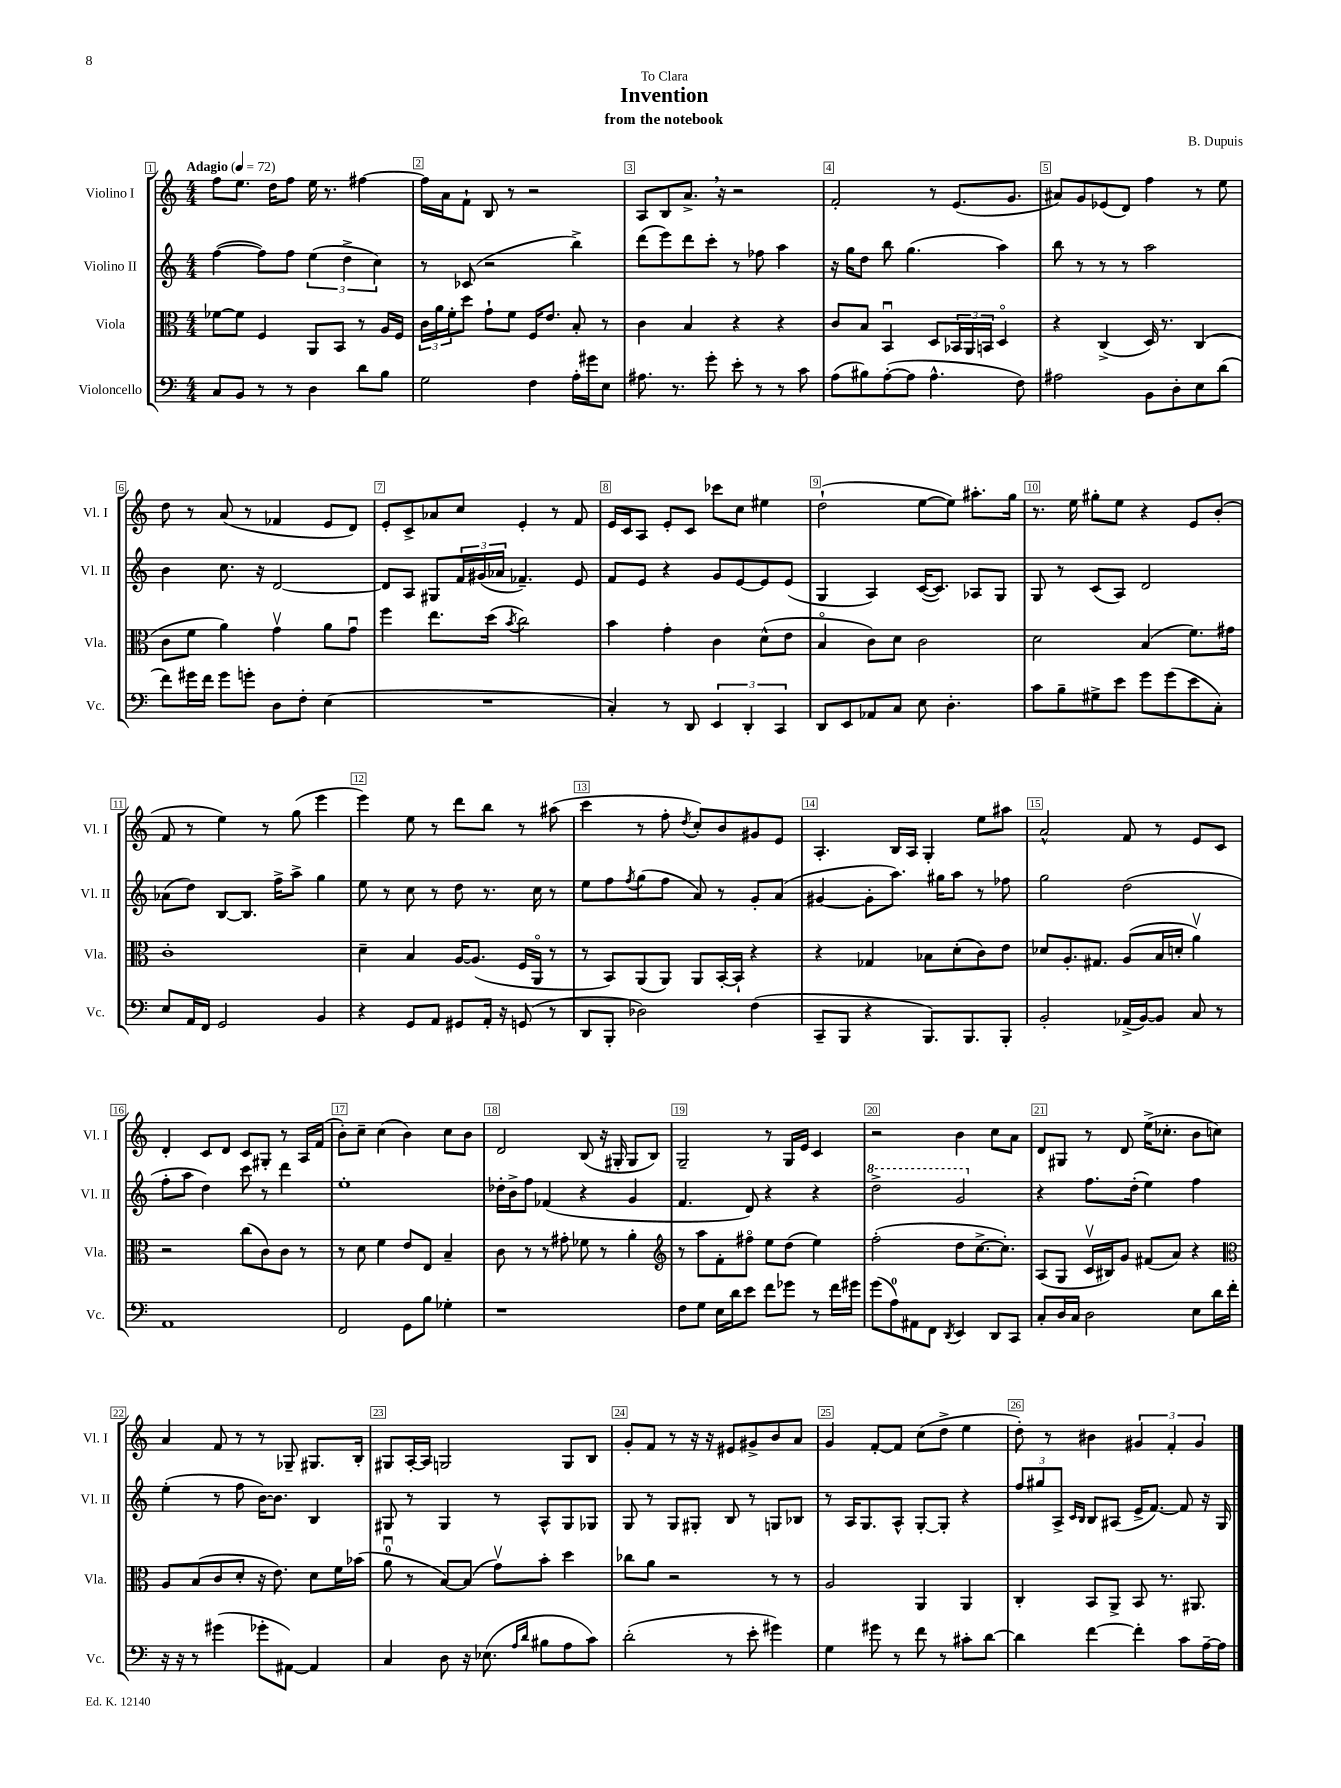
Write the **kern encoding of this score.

**kern	**kern	**kern	**kern
*staff4	*staff3	*staff2	*staff1
*clefF4	*clefC3	*clefG2	*clefG2
*k[]	*k[]	*k[]	*k[]
*M4/4	*M4/4	*M4/4	*M4/4
*MM72	*MM72	*MM72	*MM72
8C	[8f-	([4ff	8ff
8BB	8f-]	.	8.ee
8r	4F	8ff])	.
.	.	.	16dd
8r	.	8ff	8ff
4D	8AA	(6ee	16ee
.	.	.	8.r
.	8BB	.	.
.	.	6dd^	.
8d	8r	.	[4ff#
.	.	6cc)	.
8B	16A	.	.
.	16F	.	.
=	=	=	=
2G	24c	8r	16ff#]
.	24a	.	.
.	.	.	16a
.	24f'	.	.
.	8dd	(8c-	8f`
.	8g`	2r	8B
.	8f	.	8r
4F	16F	.	2r
.	8.e	.	.
16A'	8B'	4bb^)	.
16g#	.	.	.
8E	8r	.	.
=	=	=	=
8.A#	4c	(8ddd	8A
.	.	8eee)	8B
8.r	.	.	.
.	4B	8ddd	8.a^
8g'	.	8ccc'	.
.	.	.	16r
8e'	4r	8r	2r
8r	.	8ff-	.
8r	4r	4aa	.
8c	.	.	.
=	=	=	=
(8A	8c	16r	2f'
.	.	16gg	.
8B#)	8B	8dd	.
([8A'	4BBu	8bb	.
8A]	.	(4.gg	.
4.A^^	8D	.	8r
.	24BB-	.	(8.e
.	24AA	.	.
.	24BB	.	.
.	4Do	4aa)	.
.	.	.	8.g
8F)	.	.	.
=	=	=	=
2A#	4r	8bb	8a#)
.	.	8r	8g
.	(4C^	8r	(8e-
.	.	8r	8d)
8BB	16D)	2aa	4ff
.	8.r	.	.
8D'	.	.	.
8E	(4C	.	8r
(8d	.	.	8ee
=	=	=	=
8f)	8c	4b	8dd
16g#	8f	.	8r
16f	.	.	.
8g#	4a)	8.cc	(8a
8g'	.	.	8r
.	.	16r	.
8D	4gv	[2d	4f-
8F'	.	.	.
(4E	8a	.	8e
.	8gu	.	8d)
=	=	=	=
1r	4ff	8d]	8e'
.	.	8A	8c^
.	8.ee	8G#	8a-
.	.	24f	8cc
.	.	(24g#	.
.	(16dd	.	.
.	.	24a-	.
.	8qb	.	.
.	2cc)	4.f-~)	4e'
.	.	.	8r
.	.	8e	8f
=	=	=	=
4C')	4b	8f	16e
.	.	.	16c
.	.	8e	8A
8r	4g'	4r	8e'
8DD	.	.	8c
6EE	4c	8g	8ccc-
.	.	[8e	8cc
6DD'	.	.	.
.	(8d^^	8e]	4ee#
6CC	.	.	.
.	8e	(8e	.
=	=	=	=
8DD	4Bo	4G	(2dd`
8EE	.	.	.
8AA-	8c)	4A)	.
8C	8d	.	.
8E	2c	([16c	[8ee
.	.	8.c])	.
4.D'	.	.	8ee])
.	.	8A-	8.aa#'
.	.	8G	.
.	.	.	16gg
=	=	=	=
8c	2d	8G	8.r
8B~	.	8r	.
.	.	.	16ee
8G#^	.	(8c	8gg#'
8e	.	8A)	8ee
8g	(4B	2d	4r
(8g	.	.	.
8e	8.f)	.	8e
8C')	.	.	(8b'
.	16g#	.	.
=	=	=	=
8E	1c'	(8a-	8f
16AA	.	8dd)	8r
16FF	.	.	.
2GG	.	[8B	4ee)
.	.	8.B]	.
.	.	.	8r
.	.	16ff^	.
.	.	8aa^	(8gg
4BB	.	4gg	4eee
=	=	=	=
4r	4d~	8ee	4eee)
.	.	8r	.
8GG	4B	8cc	8ee
8AA	.	8r	8r
8GG#	[16A	8dd	8ddd
.	(8.A]	.	.
16AA'	.	8.r	8bb
16r	.	.	.
(8GG	16F	.	8r
.	16AAo	16cc	.
8r	8r	8r	(8aa#
=	=	=	=
8DD	8r	8ee	4ccc
8BBB'	8BB)	8ff	.
.	.	8qff	.
2D-)	(8AA	(8gg	8r
.	8AA)	8ff	8ff'
.	.	.	8qdd
.	8AA	8a)	8cc')
.	[16BB'	8r	8b
.	16BB`]	.	.
(4F	4r	8g'	8g#
.	.	(8a	8e
=	=	=	=
8CC~	4r	[4g#	4.A'
8BBB	.	.	.
4r	4G-	8g#']	.
.	.	8.aa)	16B
.	.	.	16A
8.BBB)	8B-	.	4G'
.	.	16gg#	.
.	(8d'	8aa	.
8.BBB	.	.	.
.	8c)	8r	8ee
8BBB'	8e	8ff-	8aa#
=	=	=	=
2BB'	8d-	2gg	2a^^
.	8.A'	.	.
.	8.G#	.	.
(16AA-^	(8A	(2dd	8f
[16BB)	.	.	.
8BB]	16B	.	8r
.	16d'	.	.
8C	4av)	.	8e
8r	.	.	8c
=	=	=	=
1AA	2r	8ff'	4d'
.	.	8aa	.
.	.	4dd)	8c
.	.	.	8d
.	(8cc	8ccc	8c
.	8c)	8r	8G#'
.	8c	4ddd	8r
.	8r	.	16A
.	.	.	(16f
=	=	=	=
2FF	8r	1ee'	8b')
.	8d	.	8cc~
.	4f	.	(4cc
8GG	8e	.	4b)
8B	8E	.	.
4G-'	4B~	.	8cc
.	.	.	8b
=	=	=	=
1r	8c	16dd-'	2d
.	.	16b^	.
.	8r	8ff	.
.	8r	(4f-	.
.	8g#'	.	.
.	8f-	4r	(8B
.	8r	.	16r
.	.	.	16G#'
.	4a'	4g	8G#
.	.	.	8B)
=	=	=	=
*	*clefG2	*	*
8F	8r	4.f	2G~
8G	8aa	.	.
16E	8f'	.	.
16d	.	.	.
8e	8ff#o	8d)	.
8f	8ee	4r	8r
8g-	(8dd	.	16G
.	.	.	16e
8r	4ee)	4r	4c
16f	.	.	.
16g#	.	.	.
=	=	=	=
(8g	(2ff'	2ddd^	2r
8A)	.	.	.
8AA#	.	.	.
8FF	.	.	.
8qDD	.	.	.
4EE	8dd	2gg	4b
.	[8.cc^	.	.
8DD	.	.	8cc
.	8.cc'])	.	.
8CC	.	.	8a
=	=	=	=
8C'	(8A	4r	8d
16D	8G	.	8G#
16C	.	.	.
2D	16cv	8.ff	8r
.	16B#)	.	.
.	8g	.	8d
.	.	(16dd'	.
.	(8f#	4ee)	(16ee^
.	.	.	8.cc-'
.	8a)	.	.
8E	4r	4ff	8b
16d	.	.	8cc)
16f'	.	.	.
=	=	=	=
*	*clefC3	*	*
16r	8A	(4ee'	4a
16r	.	.	.
8r	(8B	.	.
(4g#	8c	8r	8f
.	8d'	8ff	8r
8g-'	16r	[16b)	8r
.	8.e)	8.b]	.
[8AA#)	.	.	8G-~
4AA#]	8d	4B	8.G#
.	16f	.	.
.	(16b-	.	16B'
=	=	=	=
4C	8au	8G#	8G#
.	8r	8r	[16A'
.	.	.	16A]
8D	[8B)	4G#	2G
16r	(8B]	.	.
(8.E-	.	.	.
.	8gv)	8r	.
16qqA	.	.	.
16qqd	.	.	.
8B#	8b'	8A^^	.
8A	4dd	8G#	8G
8c)	.	8G-	8B
=	=	=	=
(2d'	8cc-	8G	8g'
.	8a	8r	8f
.	2r	8G	8r
.	.	8G#'	16r
.	.	.	16r
8r	.	8B	8e#
8e'	.	8r	8g#^
4g#)	8r	8G	8b
.	8r	8B-	8a
=	=	=	=
4G	2A	8r	4g
.	.	16A	.
.	.	8.G	.
8g#	.	.	[8f'
8r	.	8A^^	8f]
8f	4AA	[8G'	(8cc
8r	.	8G']	8dd^
8c#'	4AA	4r	4ee
[8d	.	.	.
=	=	=	=
4d]	4C'	12ff	8dd')
.	.	12gg#	.
.	.	.	8r
.	.	12A^	.
.	.	16qqc	.
.	.	16qqB	.
[4f	8BB	8B	4b#
.	8AA^	(8A#	.
4f']	8BB	16e^	6g#
.	.	[8.f)	.
.	8.r	.	.
.	.	.	6f'
8c	.	8f]	.
.	8.AA#	.	.
.	.	.	6g#
[16A~	.	16r	.
16A]	.	16G	.
==	==	==	==
*-	*-	*-	*-
